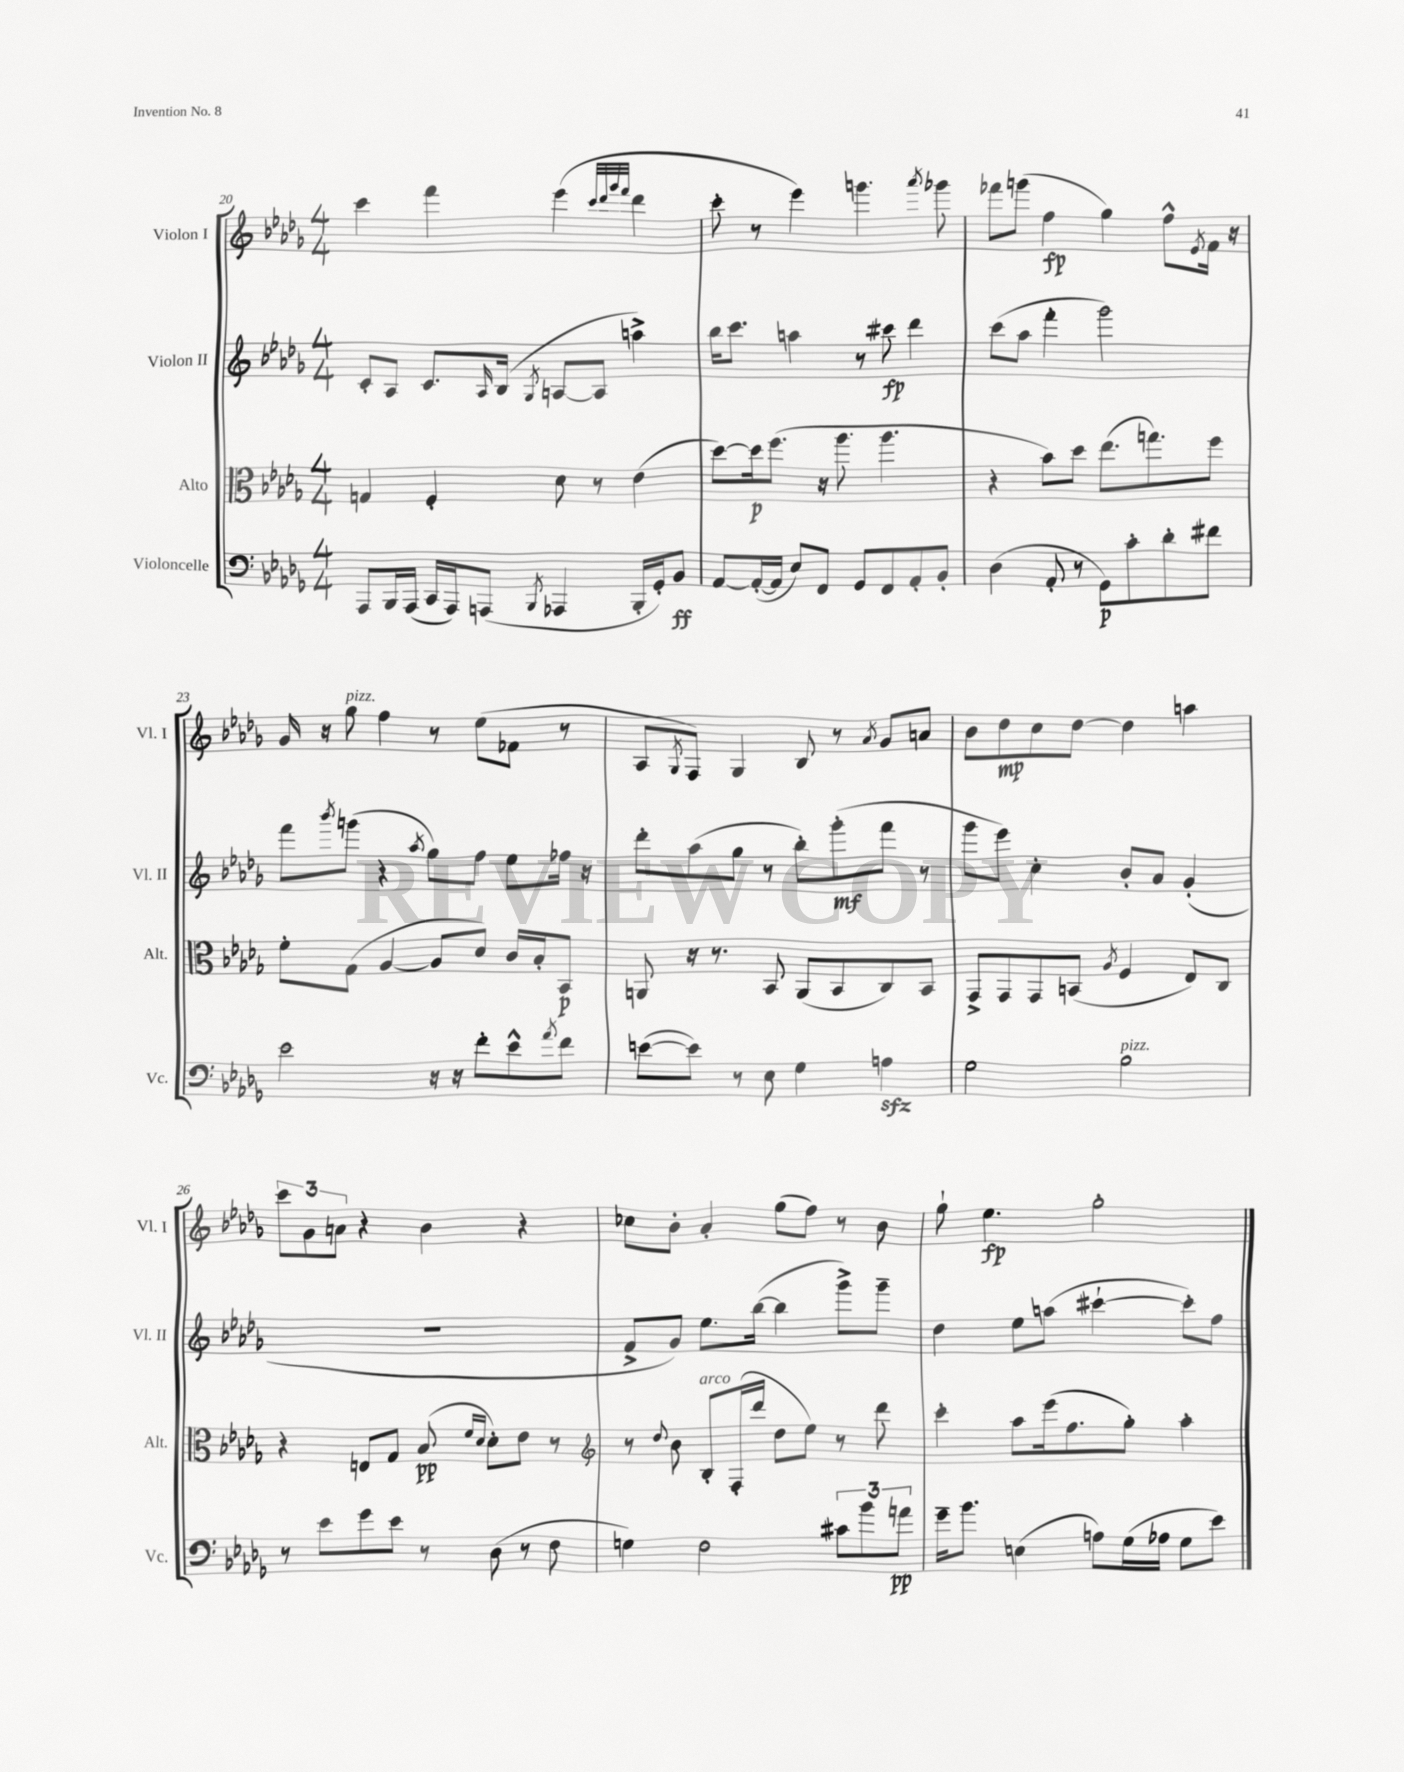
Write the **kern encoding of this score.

**kern	**dynam	**kern	**dynam	**kern	**dynam	**kern	**dynam
*part4	*part4	*part3	*part3	*part2	*part2	*part1	*part1
*staff4	*staff4	*staff3	*staff3	*staff2	*staff2	*staff1	*staff1
*I"Violoncelle	*	*I"Alto	*	*I"Violon II	*	*I"Violon I	*
*I'Vc.	*	*I'Alt.	*	*I'Vl. II	*	*I'Vl. I	*
*clefF4	*	*clefC3	*	*clefG2	*	*clefG2	*
*k[b-e-a-d-g-]	*	*k[b-e-a-d-g-]	*	*k[b-e-a-d-g-]	*	*k[b-e-a-d-g-]	*
*M4/4	*	*M4/4	*	*M4/4	*	*M4/4	*
=20	=20	=20	=20	=20	=20	=20	=20
8AAA-/L	.	4Gn/	.	8c'/L	.	4ccc\	.
16BBB-/L	.	.	.	8A-/J	.	.	.
(16AAA-/JJ	.	.	.	.	.	.	.
16CC/LL	.	4F'/	.	8.c/L	.	4fff\	.
16AAA-/J)	.	.	.	.	.	.	.
(8AAAn/J	.	.	.	.	.	.	.
.	.	.	.	16qqA-/	.	.	.
.	.	.	.	(16B-/Jk	.	.	.
8qBBB-/	.	.	.	8qG-/	.	.	.
4AAA-X/	.	8d-\	.	[8An/L	.	(4eee-\	.
.	.	8r	.	8A/J]	.	.	.
.	.	.	.	.	.	32qqccc/LLL	.
.	.	.	.	.	.	32qqddd-/	.
.	.	.	.	.	.	32qqggg-/	.
.	.	.	.	.	.	32qqfff/JJJ	.
16BBB-'/LL	.	(4e-\	.	4aan^\)	.	4ddd-\	.
16GG-'/J)	.	.	.	.	.	.	.
8BB-/J	ff	.	.	.	.	.	.
=21	=21	=21	=21	=21	=21	=21	=21
[8AA-/L	.	[8dd-\L)	.	16bb-\KL	.	8ccc'\	.
.	.	.	.	8.ccc\J	.	.	.
(16AA-'/L_	.	16dd-\k]	p	.	.	8r	.
16AA-/JJ]	.	(8.ff\J	.	.	.	.	.
8E-/L)	.	.	.	4aan\	.	4eee-\)	.
8FF/J	.	16r	.	.	.	.	.
.	.	8.aa-\	.	.	.	.	.
8GG-/L	.	.	.	8r	.	4.gggn\	.
8FF/	.	4.aa-\	.	8ccc#X\	fp	.	.
8AA-'/	.	.	.	4ddd-\	.	.	.
.	.	.	.	.	.	8qaaa-/	.
8BB-'/J	.	.	.	.	.	8ggg-X\	.
=22	=22	=22	=22	=22	=22	=22	=22
(4D-\	.	4r	.	(8ccc\L	.	8fff-X\L	.
.	.	.	.	8aa-\J	.	(8gggn\J	.
8AA-'/	.	8b-\L)	.	4fff'\	.	4ff\	fp
8r	.	8dd-\J	.	.	.	.	.
8GG-\L)	p	(8.ee-\L	.	2ggg-\)	.	4gg-\)	.
8c'\	.	.	.	.	.	.	.
.	.	8.ggn\)	.	.	.	.	.
8d-'\	.	.	.	.	.	8ff^^\L	.
.	.	.	.	.	.	8qe-/	.
8f#X\J	.	8ff\J	.	.	.	16f\Jk	.
.	.	.	.	.	.	16r	.
!!LO:LB:g=z
=23	=23	=23	=23	=23	=23	=23	=23
2e-\	.	8f'\L	.	8fff\L	.	16g-/	.
.	.	.	.	.	.	16r	.
.	.	.	.	8qbbb-/	.	.	.
!	!	!	!	!	!	!LO:TX:a:i:t=pizz.	!
.	.	(8G-\J	.	(8gggn\J	.	8gg-\	.
.	.	[4A-/	.	4r	.	4ff\	.
.	.	.	.	8qaa-/	.	.	.
16r	.	8A-/L]	.	8gg-\L)	.	8r	.
16r	.	.	.	.	.	.	.
8f'\L	.	8d-/J)	.	8ff\J	.	(8ee-\L	.
8e-^^\	.	16c/LL	.	8ee-\L	.	8f-X\J	.
.	.	16B-'/J	.	.	.	.	.
8qa-/	.	.	.	.	.	.	.
8f\J	.	8BB-/J	p	16ff-X\Jk	.	8r	.
.	.	.	.	16r	.	.	.
=24	=24	=24	=24	=24	=24	=24	=24
([8en\L	.	8AAn/	.	8ddd-'\L	.	8A-/L	.
.	.	.	.	.	.	8qG-/	.
8e\J])	.	16r	.	(8aa-\	.	8F/J)	.
.	.	8.r	.	.	.	.	.
8r	.	.	.	8gg-\J	.	4G-/	.
8E-\	.	8BB-/	.	8r	.	.	.
4G-\	.	(8AA/L	.	8bb-'\L)	.	8B-/	.
.	.	8BB-/	.	(8ggg-'\	mf	8r	.
.	.	.	.	.	.	8qa-/	.
4Anzz\	.	8C/)	.	8fff\J	.	8g-/L	.
.	.	8BB-/J	.	8r	.	8an/J	.
=25	=25	=25	=25	=25	=25	=25	=25
2G-\	.	8GG-^/L	.	8ggg-\L	.	8b-\L	.
.	.	8GG-/	.	8eee-\J)	.	8dd-\	mp
.	.	8GG-/	.	4cc'\	.	8cc\	.
.	.	(8BBn/J	.	.	.	[8dd-\J	.
.	.	8qA-/	.	.	.	.	.
!LO:TX:a:i:t=pizz.	!	!	!	!	!	!	!
2B-\	.	4F/	.	8b-'/L	.	4dd-\]	.
.	.	.	.	8a-/J	.	.	.
.	.	8E-/L)	.	(4g-'/	.	4aan\	.
.	.	8C/J	.	.	.	.	.
!!LO:LB:g=z
=26	=26	=26	=26	=26	=26	=26	=26
8r	.	4r	.	1r	.	12ccc\L	.
.	.	.	.	.	.	12g-\	.
8e-\L	.	.	.	.	.	.	.
.	.	.	.	.	.	12an\J	.
8g-\	.	8En/L	.	.	.	4r	.
8e-\J	.	8G-/J	.	.	.	.	.
8r	.	(8B-/	pp	.	.	4b-\	.
.	.	16qqf/LL	.	.	.	.	.
.	.	16qqd-/JJ	.	.	.	.	.
(8D-\	.	8d-'\L)	.	.	.	.	.
8r	.	8e-\J	.	.	.	4r	.
8F\	.	8r	.	.	.	.	.
=27	=27	=27	=27	=27	=27	=27	=27
*	*	*clefG2	*	*	*	*	*
4Gn\)	.	8r	.	8f^/L	.	8cc-X\L	.
.	.	8qqdd-/	.	.	.	.	.
.	.	8b-\	.	8g-/J)	.	8b-'\J	.
!	!	!LO:TX:a:i:t=arco	!	!	!	!	!
2F\	.	8B-'/L	.	8.ee-\L	.	4a-'/	.
.	.	(16F'/L	.	.	.	.	.
.	.	16ddd-/JJ	.	([16bb-\Jk	.	.	.
.	.	8dd-\L	.	4bb-\]	.	(8gg-\L	.
.	.	8ee-\J)	.	.	.	8ff\J)	.
12c#X\L	.	8r	.	8ggg-^\L)	.	8r	.
12b-\	.	.	.	.	.	.	.
.	.	8ddd-\	.	8ggg-~\J	.	8b-\	.
12an\J	pp	.	.	.	.	.	.
=28	=28	=28	=28	=28	=28	=28	=28
16g-~\KL	.	4ccc'\	.	4dd-\	.	8gg-`\	.
8.b-\J	.	.	.	.	.	.	.
.	.	.	.	.	.	4.ee-\	fp
(4En\	.	8aa-\L	.	8ee-\L	.	.	.
.	.	(16eee-\k	.	(8aan\J	.	.	.
.	.	8.ff\	.	.	.	.	.
8An\L)	.	.	.	[4ccc#X`\	.	2gg-'\	.
(16G-\L	.	8gg-'\J)	.	.	.	.	.
16A-X\JJ	.	.	.	.	.	.	.
8G-\L	.	4aa-'\	.	8ccc#'\L])	.	.	.
8e-\J)	.	.	.	8ff\J	.	.	.
==	==	==	==	==	==	==	==
*-	*-	*-	*-	*-	*-	*-	*-
